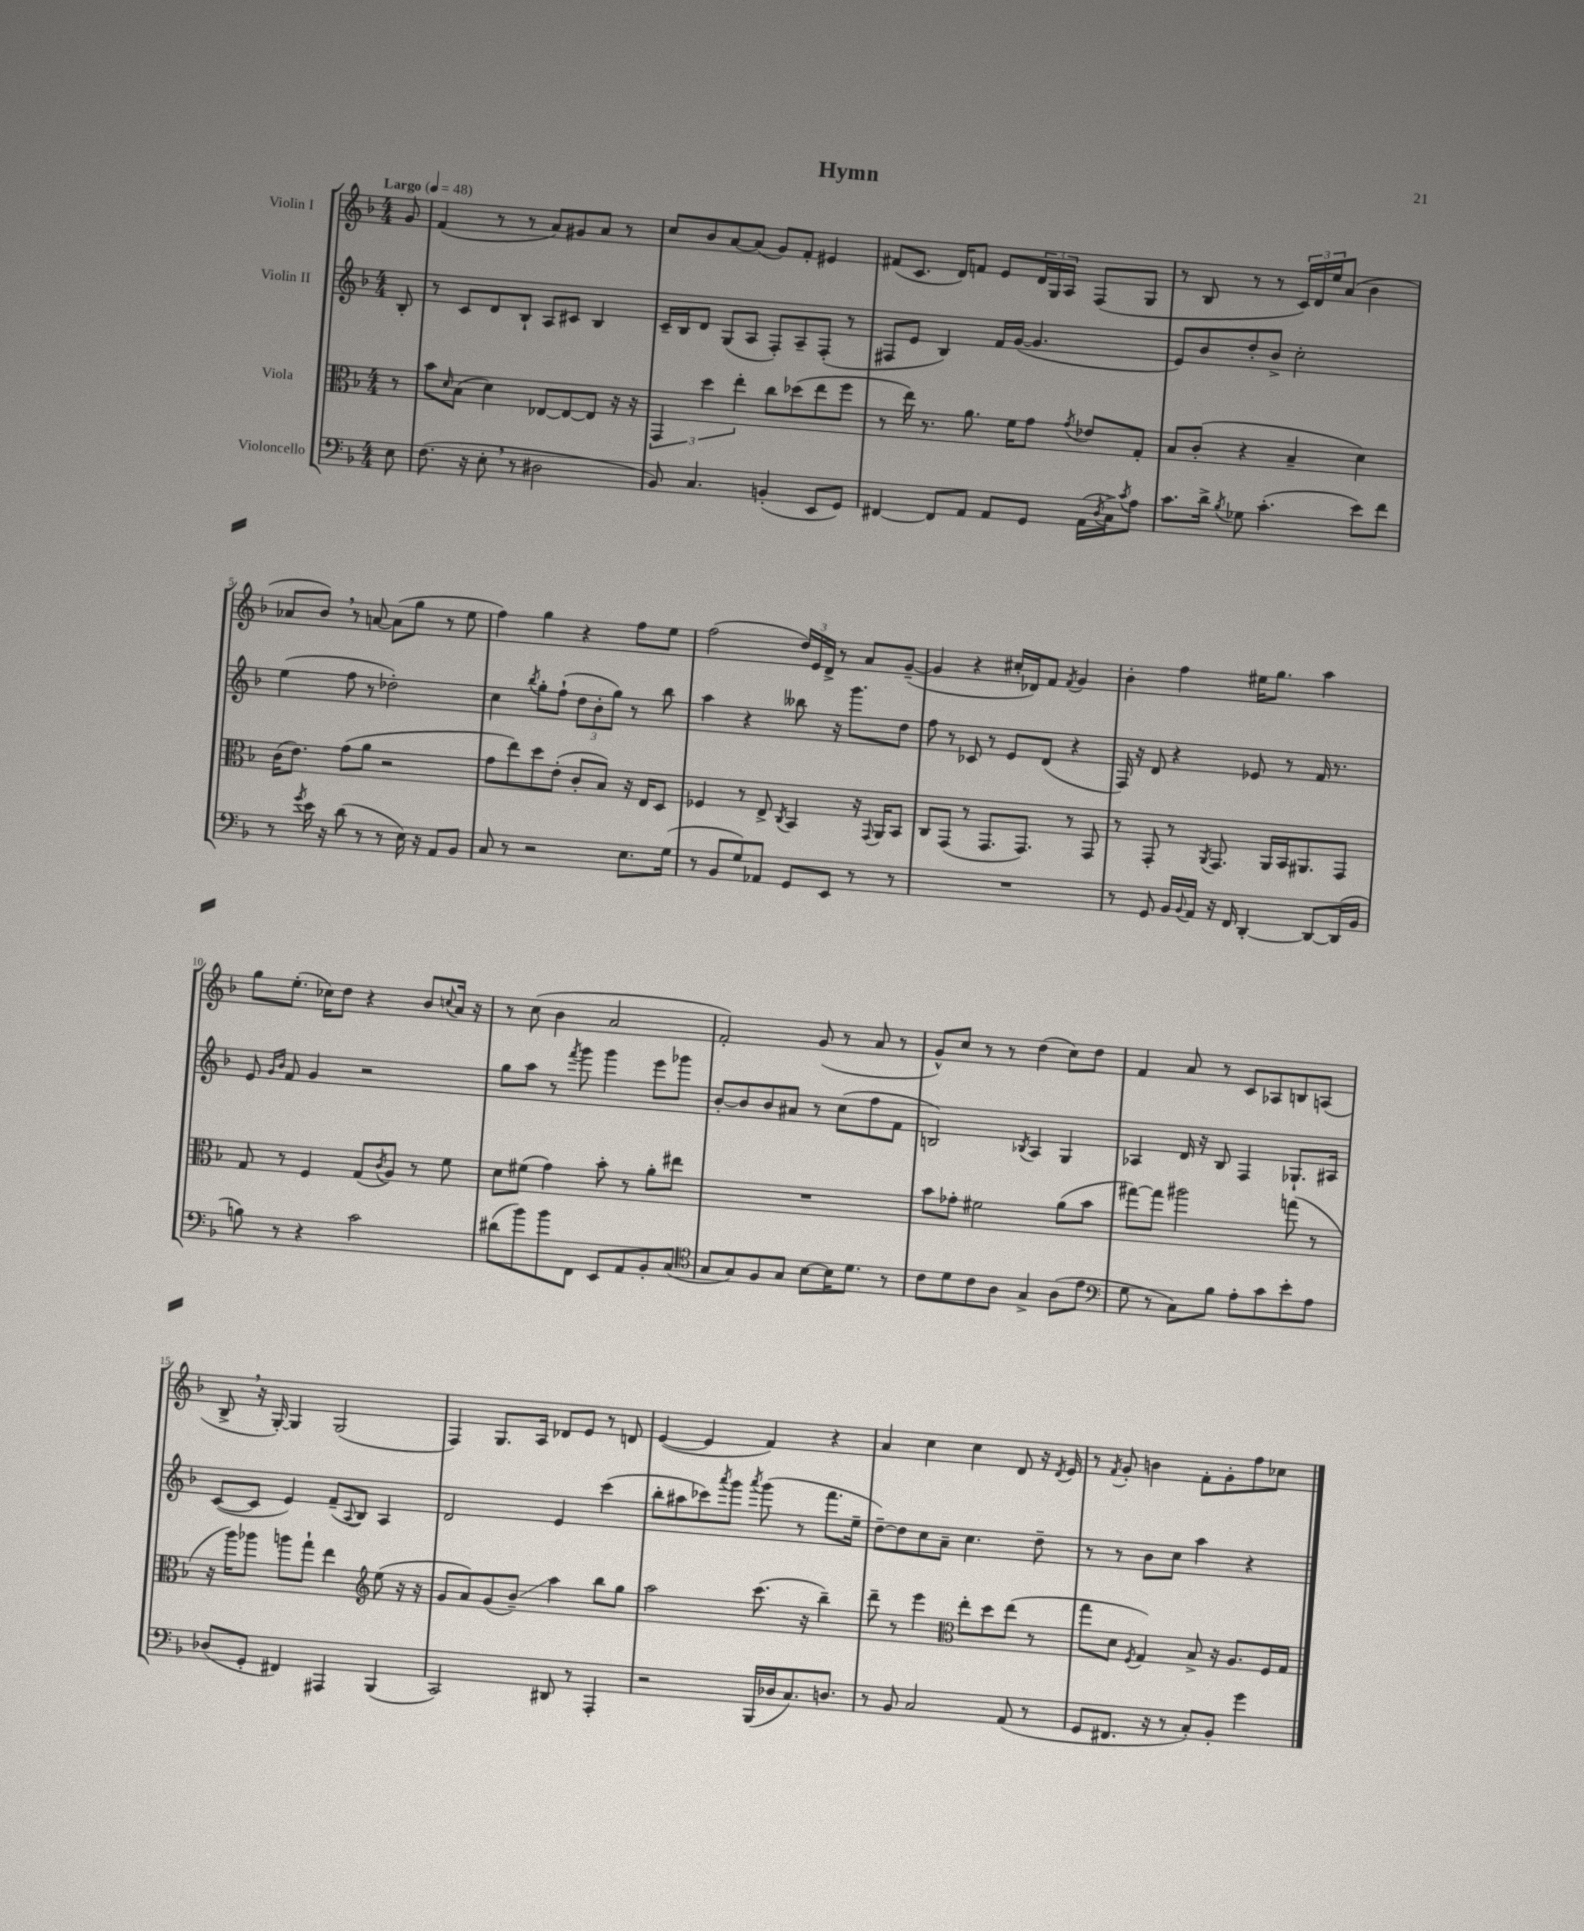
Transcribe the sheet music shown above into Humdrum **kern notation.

**kern	**kern	**kern	**kern
*staff4	*staff3	*staff2	*staff1
*clefF4	*clefC3	*clefG2	*clefG2
*k[b-]	*k[b-]	*k[b-]	*k[b-]
*M4/4	*M4/4	*M4/4	*M4/4
*MM48	*MM48	*MM48	*MM48
8E	8r	8B-'	8g
=	=	=	=
(8.F	8b-	8r	(4f
.	16qqd	.	.
.	(8B-	8c	.
16r	.	.	.
8E'	4d)	8d	8r
8r	.	8B-`	8r
2D#	[8E-	8A	8a)
.	8E-_	8c#	8g#
.	8E-]	4B-	8a
.	16r	.	8r
.	16r	.	.
=	=	=	=
8BB-)	6GG	16c~	8cc
.	.	16B-	.
4.C	.	8d	8b-
.	6dd	.	.
.	.	(8G	[8a
.	6ee'	.	.
.	.	8A	(8a]
(4BB'	8cc	8F')	8g)
.	(8dd-	8A~	8f'
8EE	8ee	(8F'	4e#
8GG)	8ff	8r	.
=	=	=	=
[4FF#	8r	8F#	(8f#
.	16ee)	8e	8.c
.	8.r	.	.
8FF#]	.	4B-)	.
.	.	.	16d)
8AA	8.a	.	8f
8AA	.	16f	8e
.	16f	([16g	.
8GG	8g	4.g]	24d
.	.	.	24G
.	.	.	24A
.	8qg	.	.
(16AA	8e-	.	(8F
8qD	.	.	.
16C^)	.	.	.
8qc	.	.	.
8A	8G'	.	8G
=	=	=	=
8.c	8B-	8e)	8r
.	(8c'	8b-	8B-
16d^	.	.	.
8qB-	.	.	.
8G-	4r	8dd'	8r
(4.c'	.	8b-^	8r
.	4B-~	2cc'	24c)
.	.	.	24d
.	.	.	24ee
.	.	.	(8a
8e)	4d)	.	4b-
8f	.	.	.
=	=	=	=
8r	(16c	(4ee	8a-
.	8.e)	.	.
8qg	.	.	.
16e	.	.	8b-)
16r	.	.	.
(8d	(8g	8ff	8r
8r	8a	8r	[8a
8r	2r	2dd-')	(8a]
16E)	.	.	8gg
16r	.	.	.
8AA	.	.	8r
8BB-	.	.	8ee
=	=	=	=
8C	8g	4cc	4ff)
8r	8ee)	.	.
.	.	8qbb-	.
2r	8dd	8gg'	4gg
.	(8e'	(8ff`	.
.	8c'	12dd	4r
.	.	12b-'	.
.	8B-)	.	.
.	.	12gg)	.
8.E	16r	8r	8ff
.	16E	.	.
.	8D	8bb-	8ee
(16G	.	.	.
=	=	=	=
8r	4F-	4aa	(2ff
8BB-	.	.	.
8G)	8r	4r	.
8AA-	8E^	.	.
.	8qC	.	.
8GG	4BB-	8bb--	24dd)
.	.	.	24e
.	.	.	24d^
8EE	.	16r	8r
.	.	8.ggg	.
8r	16r	.	8a
.	8qqGG	.	.
.	16AA	.	.
8r	8BB-	8dd	([8g~
=	=	=	=
1r	8C	8ff	4g]
.	(8GG	8r	.
.	8r	8c-	4r
.	8.GG	8r	.
.	.	8e	16cc#'
.	8.GG)	.	16d-)
.	.	(8d	8f
.	.	.	8qf
.	8r	4r	4g
.	8GG	.	.
=	=	=	=
8r	8r	16F)	4b-'
.	.	16r	.
8GG	8GG'	8d	.
16BB-	8r	4r	4ff
8qqBB-	.	.	.
16AA	.	.	.
.	8qAA	.	.
16r	8.GG	.	.
16FF	.	.	.
[4DD'	.	8e-	16ee#
.	16AA	.	8.gg
.	16BB-	8r	.
.	8.AA#	.	.
8DD_	.	16f	4aa
.	.	8.r	.
(16DD]	8GG	.	.
16BB-	.	.	.
=	=	=	=
8B)	8G	8e	8gg
.	.	16qqg	.
.	.	16qqb-	.
8r	8r	8f	(8.ee'
4r	4F	4g	.
.	.	.	16cc-)
.	.	.	8dd
2c	(8G	2r	4r
.	8qc	.	.
.	8A)	.	.
.	8r	.	8b-
.	.	.	8qqcc
.	8f	.	16a
.	.	.	16r
=	=	=	=
(8d#	8d	8gg	8r
8b-)	(8f#	8aa	(8cc
8b-	4g)	8r	4b-
.	.	8qfff	.
8FF	.	8ggg	.
8EE	8b-'	4ggg	2a
8AA	8r	.	.
8BB-'	8a'	8eee	.
(8C	8ee#	8ggg-	.
=	=	=	=
*clefC4	*	*	*
8G	1r	[8b-'	2f')
8G)	.	8b-]	.
8F	.	8b-	.
8G	.	8a#	.
[8B-	.	8r	(8g
16B-]	.	(8cc	8r
8.d	.	.	.
.	.	8ff	8a
8r	.	8f	8r
=	=	=	=
8c	8b-	2B)	8g^^)
8d	8g-'	.	8cc
8c	2f#	.	8r
8A	.	.	8r
.	.	8qB-	.
4G^	.	4A	(4dd
(8A	(8a	4G	8cc)
8e	8b-	.	8dd
=	=	=	=
*clefF4	*	*	*
8G	[8gg#)	4A-	4f
8r	8gg#]	.	.
8C)	2aa#	16d	8a
.	.	16r	.
8B-	.	8B-	8r
8A'	.	4F	8c
8c	.	.	8A-
8e'	(8gg	8.G-`	8B
8A	8r	.	(8A
.	.	16A#	.
=	=	=	=
(8D-	16r	([8c	8B-^
.	16aa)	.	.
8GG'	8aa-	8c]	16r
.	.	.	[16G')
4FF#)	8aa	4e)	4G]
.	8gg`	.	.
4AAA#	4ee	(8f~	(2G
.	.	8qqA	.
.	.	8B-)	.
*	*clefG2	*	*
(4BBB-	(8ee	4A	.
.	16r	.	.
.	16r	.	.
=	=	=	=
2CC)	8g	2d	4F)
.	8a)	.	.
.	(8g	.	8.G
.	8b-~)	.	.
.	.	.	16A
8DD#	4aa	4e	8d-
8r	.	.	8e
4AAA'	8bb-	(4ccc	8r
.	8gg	.	8d
=	=	=	=
2r	2aa	8bb-'	([4e
.	.	8aa#	.
.	.	8ccc-)	4e]
.	.	8qaaa	.
.	.	8ggg	.
.	.	8qaaa	.
(16BBB-	(8.ccc	(8ggg	4f)
16D-	.	.	.
8.C)	.	8r	.
.	16r	.	.
.	4bb-~)	8.fff	4r
8.D	.	.	.
.	.	16ee~	.
=	=	=	=
8r	8ddd~	[8dd~)	4a
8BB-	8r	8dd]	.
2C	4eee	8cc	4cc
.	.	8a~	.
*	*clefC3	*	*
.	8ee'	4.cc	4cc
.	8dd	.	.
(8AA	(8ee	.	8d
8r	8r	8dd~	16r
.	.	.	8qd
.	.	.	16e
=	=	=	=
8GG	8gg	8r	8r
.	.	.	8qf
8.FF#	8d	8r	8g'
.	8qF	.	.
.	4G)	8b-	4b
16r	.	.	.
8r	.	8cc	.
8C')	8B-^	4aa	8f'
8BB-'	16r	.	8g'
.	8.A	.	.
4g	.	4r	8ff
.	16F	.	8cc-
.	16G	.	.
==	==	==	==
*-	*-	*-	*-
